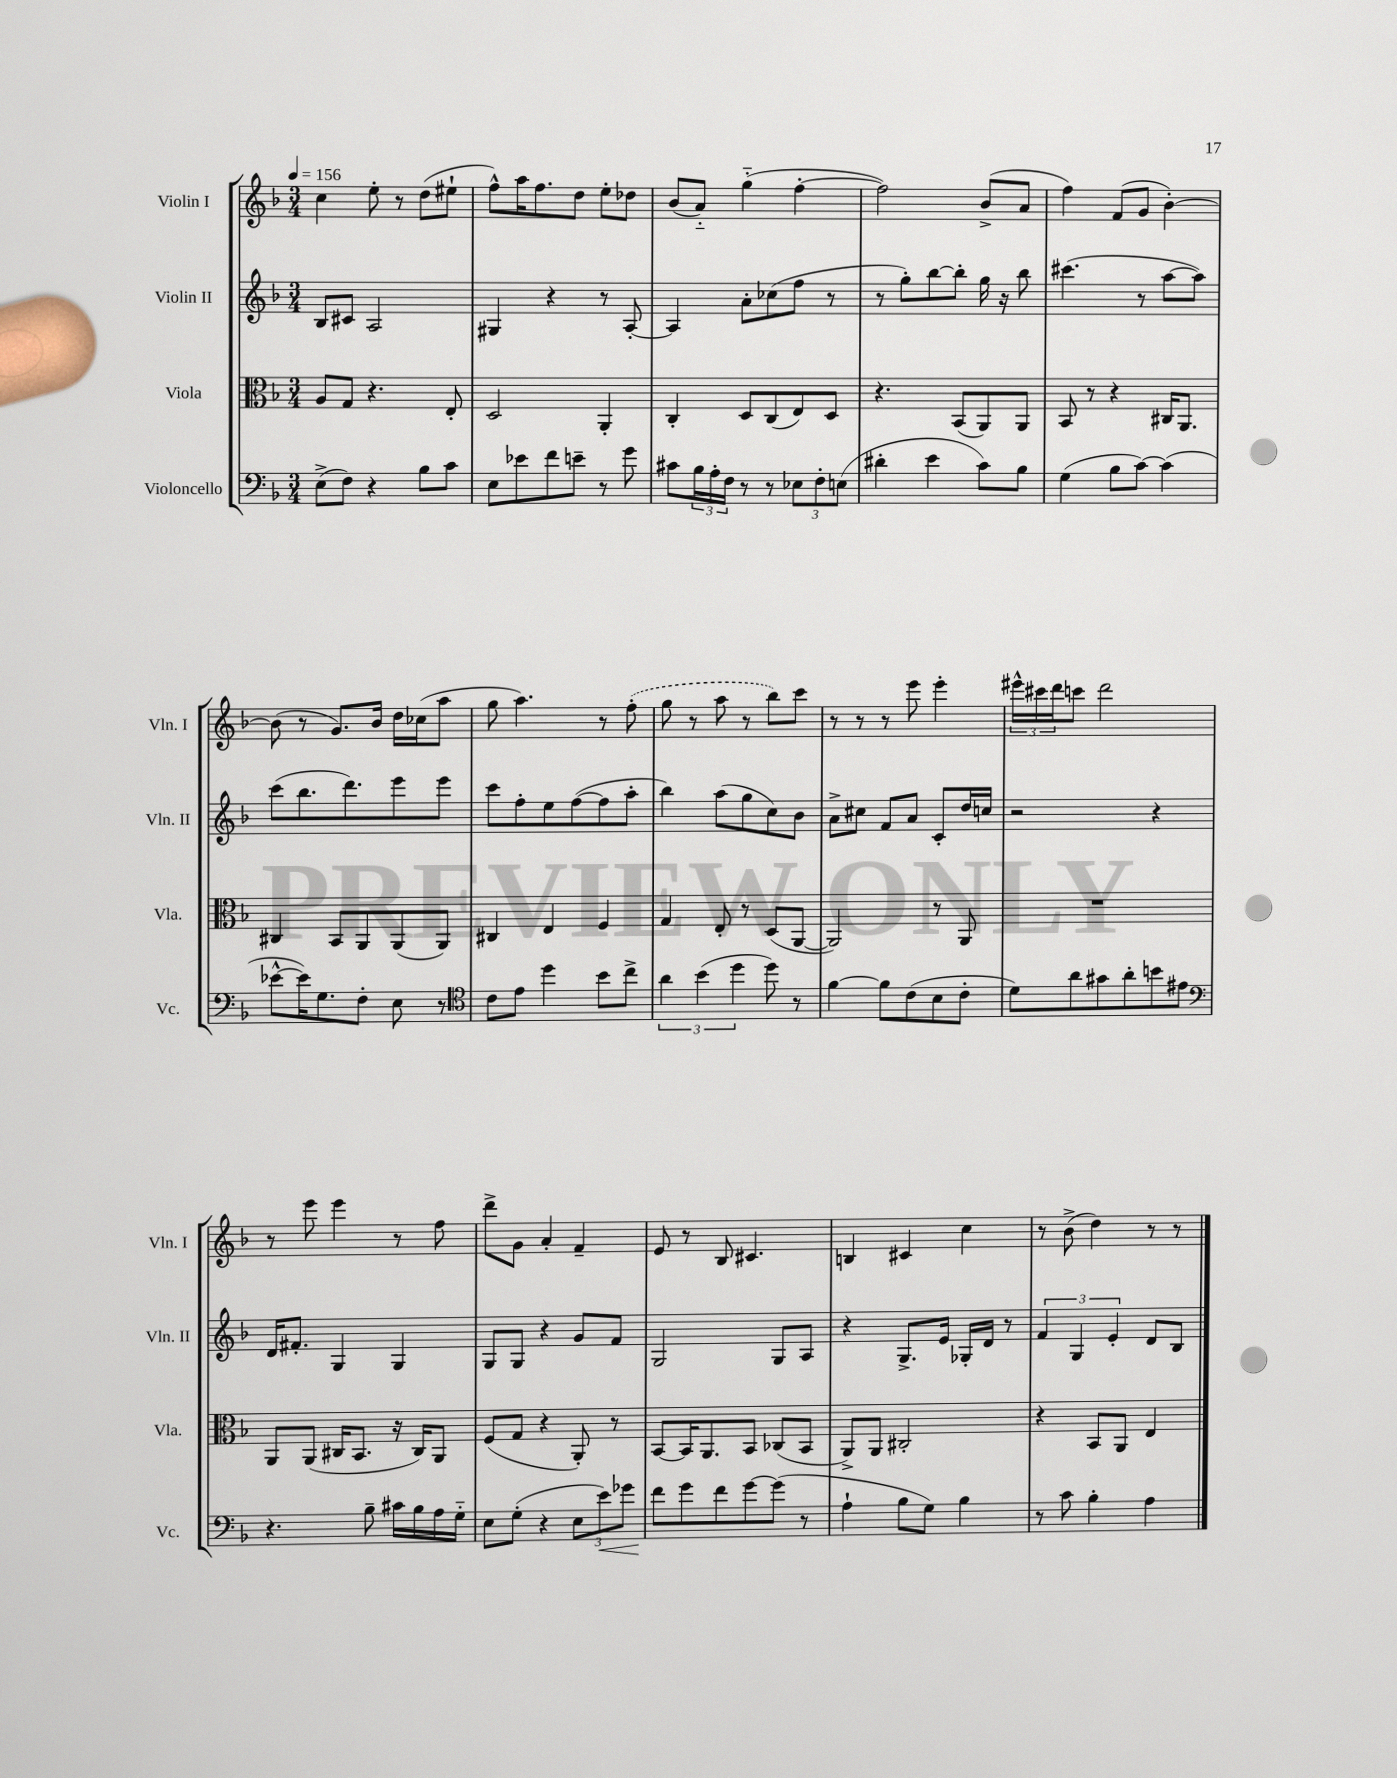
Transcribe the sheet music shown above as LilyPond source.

<<
\new StaffGroup <<
\new Staff = "s0" \with { instrumentName = "Violin I" shortInstrumentName = "Vln. I" } {
    \clef treble \key f \major \numericTimeSignature \time 3/4 \tempo 4 = 156
    c''4 e''8-. r8 d''8( eis''8-! |
    f''8-^) a''16 f''8. d''8 e''8-. des''8 |
    bes'8( a'8-_) g''4-_( f''4~-. |
    f''2) bes'8->( a'8 |
    f''4) f'8( g'8 bes'4~-.) |
    bes'8( r8 g'8.) bes'16 d''16 ces''16( a''8 |
    g''8 a''4.) r8 \once \slurDashed f''8-.( |
    g''8 r8 a''8 r8 bes''8) c'''8 |
    r8 r8 r8 e'''8 e'''4-. |
    \tuplet 3/2 { eis'''16-^ cis'''16 d'''16 } c'''8 d'''2 |
    r8 e'''8 e'''4 r8 f''8 |
    d'''8-> g'8 a'4-. f'4-- |
    e'8 r8 bes8 cis'4. |
    b4 cis'4 c''4 |
    r8 bes'8->( d''4) r8 r8 \bar "|." |
}
\new Staff = "s1" \with { instrumentName = "Violin II" shortInstrumentName = "Vln. II" } {
    \clef treble \key f \major \numericTimeSignature \time 3/4
    bes8 cis'8 a2 |
    gis4 r4 r8 a8~-. |
    a4 a'8-. ces''8( f''8 r8 |
    r8 g''8-.) bes''8~ bes''8-. g''16 r16 bes''8 |
    cis'''4.( r8 a''8~ a''8) |
    c'''8( bes''8. d'''8.) e'''8 e'''8 |
    c'''8 f''8-. e''8 f''8~( f''8 a''8-. |
    bes''4) a''8( g''8 c''8) bes'8 |
    a'8-> cis''8 f'8 a'8 c'8-. d''16 c''16 |
    r2 r4 |
    d'16 fis'8.-. g4 g4 |
    g8 g8 r4 g'8 f'8 |
    g2 g8 a8 |
    r4 g8.-> e'16 ges16-. d'16 r8 |
    \tuplet 3/2 { f'4 g4 e'4-. } d'8 bes8 \bar "|." |
}
\new Staff = "s2" \with { instrumentName = "Viola" shortInstrumentName = "Vla." } {
    \clef alto \key f \major \numericTimeSignature \time 3/4
    a8 g8 r4. e8-. |
    d2 a,4-. |
    c4-. d8 c8( e8) d8 |
    r4. bes,8( a,8) a,8 |
    bes,8 r8 r4 cis16 a,8. |
    cis4 bes,8 a,8 a,8( a,8) |
    cis4 e4 f4 |
    g4 e8-. r8 d8( a,8~ |
    a,2) r8 a,8 |
    R2. |
    a,8 a,8( cis16 bes,8. r16 cis16) a,8 |
    f8( g8 r4 a,8-.) r8 |
    bes,8~ bes,16 a,8. bes,8 ces8( bes,8 |
    a,8->) a,8 cis2-. |
    r4 bes,8 a,8 e4 \bar "|." |
}
\new Staff = "s3" \with { instrumentName = "Violoncello" shortInstrumentName = "Vc." } {
    \clef bass \key f \major \numericTimeSignature \time 3/4
    e8->( f8) r4 bes8 c'8 |
    e8 ees'8 f'8 e'8-- r8 g'8 |
    cis'8 \tuplet 3/2 { bes16 a16-. f16 } r8 r8 \tuplet 3/2 { ees8 f8-. e8( } |
    dis'4-. e'4 c'8) bes8 |
    g4( bes8 c'8~) c'4( |
    ees'8~-^ ees'16) g8. f8-. e8 r8 |
    \clef tenor c'8 e'8 d''4 bes'8 c''8-> |
    \tuplet 3/2 { a'4 bes'4( d''4 } d''8) r8 |
    f'4~ f'8 c'8( bes8 c'8-. |
    d'8) a'8 gis'8 a'8-. b'8 eis'8 |
    \clef bass r4. bes8-- cis'16 bes16 a16 g16-_ |
    e8 g8-.( r4 \tuplet 3/2 { e8 e'8\<) ges'8 } |
    f'8\! g'8 f'8 g'8~ g'8( r8 |
    a4-! bes8 g8) bes4 |
    r8 c'8 bes4-. a4 \bar "|." |
}
>>
>>
\layout { \context { \Score \remove "Bar_number_engraver" } }
